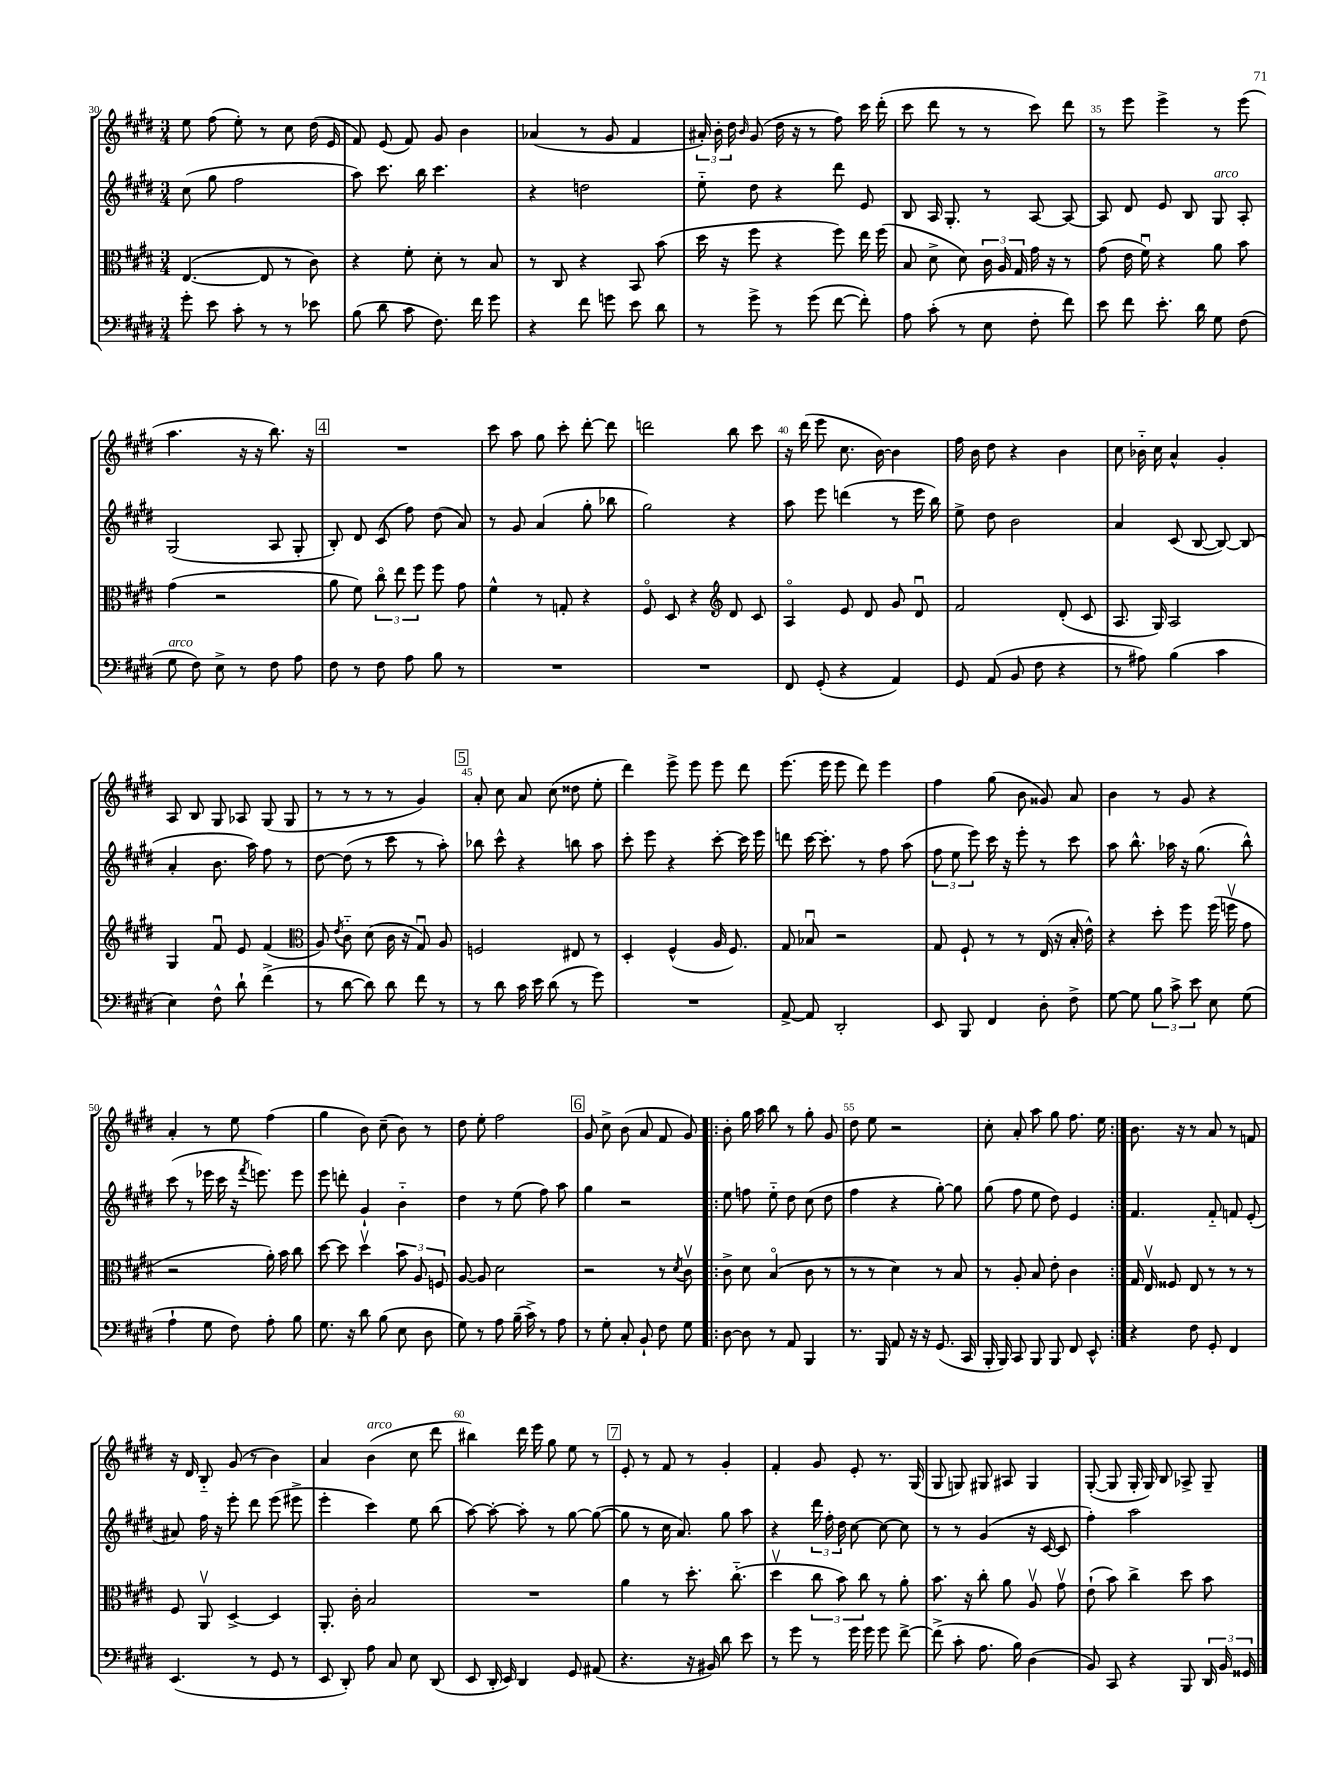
<<
\new StaffGroup <<
\new Staff = "s0" {
    \clef treble \key e \major \numericTimeSignature \time 3/4
    \autoBeamOff e''8 fis''8( e''8-.) r8 cis''8 dis''16( e'16 |
    fis'8) e'8( fis'8) gis'8 b'4 |
    aes'4( r8 gis'8 fis'4 |
    \tuplet 3/2 { ais'16-.) b'16-. dis''16 } \grace { b'16 } gis'8( dis''16 r16 r8 fis''8) cis'''16 dis'''16-.( |
    cis'''8 dis'''8 r8 r8 cis'''8) dis'''8 |
    r8 e'''8 e'''4-> r8 e'''8( |
    a''4. r16 r16 b''8.) r16 |
    \mark \markup { \box "4" } R2. |
    cis'''8 a''8 gis''8 cis'''8-. dis'''8~-. dis'''8 |
    d'''2 b''8 cis'''8 |
    r16 dis'''16( e'''8 cis''8. b'16~) b'4 |
    fis''16 b'16 dis''8 r4 b'4 |
    cis''8 bes'16-_ cis''16 a'4-^ gis'4-. |
    a8 b8 gis8 aes8 gis8( gis8 |
    r8 r8 r8 r8 gis'4) |
    \mark \markup { \box "5" } a'8-. cis''8 a'8 cis''8( disis''8 e''8-. |
    dis'''4) e'''8-> e'''8 e'''8 dis'''8 |
    e'''8.( e'''16 e'''8 dis'''8) e'''4 |
    fis''4 gis''8( b'8 gisis'8) a'8 |
    b'4 r8 gis'8 r4 |
    a'4-. r8 e''8 fis''4( |
    gis''4 b'8) cis''8--( b'8) r8 |
    dis''8 e''8-. fis''2 |
    \mark \markup { \box "6" } gis'8 cis''8-> b'8( a'8 fis'8 gis'8) |
    \repeat volta 2 { b'8-. gis''16 a''16 b''8 r8 gis''8-. gis'8 |
    dis''8 e''8 r2 |
    cis''8-. a'8-. a''8 gis''8 fis''8. e''16 | }
    b'8. r16 r8 a'8 r8 f'8 |
    r16 dis'16 b8-_ gis'8( r8 b'4) |
    a'4 b'4^\markup { \italic "arco" }( cis''8 dis'''8 |
    bis''4) dis'''16 e'''16 gis''8 e''8 r8 |
    \mark \markup { \box "7" } e'8-. r8 fis'8 r8 gis'4-. |
    fis'4-. gis'8 e'8-. r8. gis16( |
    gis8 g8) gis8 ais8 gis4 |
    gis8~-.( gis8 gis16-. gis16) b8 aes8-> gis8-- \bar "|." |
}
\new Staff = "s1" {
    \clef treble \key e \major \numericTimeSignature \time 3/4
    \autoBeamOff cis''8( gis''8 fis''2 |
    a''8) cis'''8. b''16 cis'''4. |
    r4 d''2 |
    e''8-_ dis''8 r4 dis'''8 e'8 |
    b8 a16 gis8.-. r8 a8~ a8~ |
    a8 dis'8 e'8 b8 gis8^\markup { \italic "arco" } a8-. |
    gis2( a8 gis8-. |
    \mark \markup { \box "4" } b8-.) dis'8 cis'8( fis''8) dis''8( a'8) |
    r8 gis'8 a'4( gis''8-. bes''8 |
    gis''2) r4 |
    a''8 e'''8 d'''4( r8 e'''16 b''16) |
    e''8-> dis''8 b'2 |
    a'4 cis'8( b8~ b8~) b8( |
    a'4-. b'8. a''16) fis''8 r8 |
    dis''8~ dis''8( r8 cis'''8 r8 a''8-.) |
    \mark \markup { \box "5" } bes''8 cis'''8-^ r4 b''8 a''8 |
    cis'''8-. e'''8 r4 cis'''8~-. cis'''16 e'''16 |
    d'''8 cis'''16~ cis'''8.-. r8 fis''8 a''8( |
    \tuplet 3/2 { fis''8 e''8 e'''8) } cis'''16 r16 e'''8-. r8 cis'''8 |
    a''8 b''8.-^ aes''16 r16 gis''8.( b''8-^) |
    cis'''8( r8 ees'''16 cis'''16 r16 \acciaccatura { fis'''8 } e'''8.) e'''8 |
    e'''8 d'''8-. gis'4-! b'4-_ |
    dis''4 r8 e''8( fis''8) a''8 |
    \mark \markup { \box "6" } gis''4 r2 |
    \repeat volta 2 { e''8 f''8 e''8-_ dis''8 cis''8( dis''8 |
    fis''4 r4 gis''8~-.) gis''8 |
    gis''8( fis''8 e''8 dis''8) e'4 | }
    fis'4. fis'8-_ f'8 e'8-.( |
    ais'8) fis''16 r16 e'''8-. dis'''8 e'''8( eis'''8-> |
    e'''4-. cis'''4) e''8 b''8( |
    a''8~) a''8~-. a''8-. r8 gis''8~ gis''8~( |
    \mark \markup { \box "7" } gis''8 r8 cis''16 a'8.) gis''8 a''8 |
    r4 \tuplet 3/2 { dis'''16 fis''16-. dis''16 } cis''8~ cis''8~ cis''8 |
    r8 r8 gis'4( r16 cis'16~ cis'8 |
    fis''4-.) a''2 \bar "|." |
}
\new Staff = "s2" {
    \clef alto \key e \major \numericTimeSignature \time 3/4
    \autoBeamOff e4.~( e8 r8 cis'8) |
    r4 fis'8-. dis'8-. r8 b8 |
    r8 cis8 r4 b,8 b'8( |
    dis''16 r16 fis''8 r4 fis''8) e''16 fis''16( |
    b8 dis'8-> dis'8) \tuplet 3/2 { cis'16 a16 gis16 } gis'16 r16 r8 |
    gis'8( e'16 fis'16\downbow) r4 a'8 b'8 |
    gis'4( r2 |
    \mark \markup { \box "4" } a'8 fis'8) \tuplet 3/2 { cis''8\flageolet e''8 fis''8 } fis''8 gis'8 |
    fis'4-^ r8 g8-. r4 |
    fis8\flageolet dis8 r4 \clef treble dis'8 cis'8 |
    a4\flageolet e'8 dis'8 gis'8 dis'8\downbow |
    fis'2 dis'8-.( cis'8 |
    a8. gis16) a2 |
    gis4 fis'8\downbow e'8 fis'4( |
    \clef alto a8) \acciaccatura { e'8 } cis'8-_ dis'8( cis'16 r16 gis8\downbow) a8 |
    \mark \markup { \box "5" } f2 eis8 r8 |
    dis4-. fis4-^( a16 fis8.) |
    gis8 bes8\downbow r2 |
    gis8 fis8-! r8 r8 e16( r16 b16-. e'16-^) |
    r4 dis''8-. fis''8 fis''16( f''16\upbow gis'8 |
    r2 a'16-.) b'16 cis''8 |
    dis''8~ dis''8 dis''4\upbow \tuplet 3/2 { b'8 a8 f8 } |
    a8~ a8 dis'2 |
    \mark \markup { \box "6" } r2 r8 \acciaccatura { dis'8 } cis'8\upbow |
    \repeat volta 2 { cis'8-> dis'8 b4\flageolet( cis'8 r8 |
    r8 r8 dis'4) r8 b8 |
    r8 a8-. b8 e'8-. cis'4 | }
    gis16 e16\upbow fisis8 e8 r8 r8 r8 |
    fis8 a,8\upbow dis4~-> dis4 |
    a,8.-. cis'16-. b2 |
    R2. |
    \mark \markup { \box "7" } a'4 r8 dis''8.-. cis''8.-_( |
    dis''4\upbow \tuplet 3/2 { cis''8 b'8) cis''8 } r8 a'8-. |
    b'8. r16 cis''8-. a'8 a8\upbow gis'8\upbow |
    e'8-!( b'8) cis''4-> dis''8 b'8 \bar "|." |
}
\new Staff = "s3" {
    \clef bass \key e \major \numericTimeSignature \time 3/4
    \autoBeamOff gis'8-. e'8 cis'8-. r8 r8 ees'8 |
    b8( dis'8 cis'8 fis8.) fis'16 gis'8 |
    r4 fis'8 g'8 e'8 dis'8 |
    r8 gis'8-> r8 gis'8( fis'8~ fis'8-.) |
    a8 cis'8-.( r8 e8 fis8-. fis'8) |
    e'8 fis'8 e'8.-. dis'16 gis8 fis8( |
    gis8^\markup { \italic "arco" } fis8) e8-> r8 fis8 a8 |
    \mark \markup { \box "4" } fis8 r8 fis8 a8 b8 r8 |
    R2. |
    R2. |
    fis,8 gis,8-.( r4 a,4) |
    gis,8 a,8( b,8 fis8 r4 |
    r8 ais8) b4( cis'4 |
    e4) fis8-^ dis'8-! fis'4->( |
    r8 dis'8~ dis'8) dis'8 fis'8 r8 |
    \mark \markup { \box "5" } r8 dis'8 cis'16 e'16 dis'8( r8 gis'8) |
    R2. |
    a,8~-> a,8 dis,2-. |
    e,8 b,,8 fis,4 dis8-. fis8-> |
    gis8~ gis8 \tuplet 3/2 { b8 cis'8-> e'8 } e8 gis8( |
    a4-! gis8 fis8) a8-. b8 |
    gis8. r16 dis'8 b8( e8 dis8 |
    gis8) r8 a8 b16--( cis'16->) r8 a8 |
    \mark \markup { \box "6" } r8 gis8-. cis8-. b,8-! fis8 gis8 |
    \repeat volta 2 { dis8~ dis8 r8 a,8 b,,4 |
    r8. b,,16 a,8 r16 r16 gis,8.( cis,16 |
    b,,16-. b,,16) cis,8 b,,8 b,,8 fis,8 e,8-^ | }
    r4 fis8 gis,8-. fis,4 |
    e,4.( r8 gis,8 r8 |
    e,8 dis,8-.) a8 cis8 e8 dis,8( |
    e,8 dis,16-. e,16) dis,4 gis,8 ais,8( |
    \mark \markup { \box "7" } r4. r16 bis,16) dis'8 e'8 |
    r8 gis'8 r8 gis'16 gis'16 gis'8 fis'8~-> |
    fis'8->( cis'8-. a8. b16) dis4( |
    b,8) cis,8 r4 b,,8 \tuplet 3/2 { dis,16 b,16 gisis,16 } \bar "|." |
}
>>
>>
\layout { \context { \Score currentBarNumber = #30 \override BarNumber.break-visibility = ##(#f #t #t) barNumberVisibility = #(every-nth-bar-number-visible 5) } }
